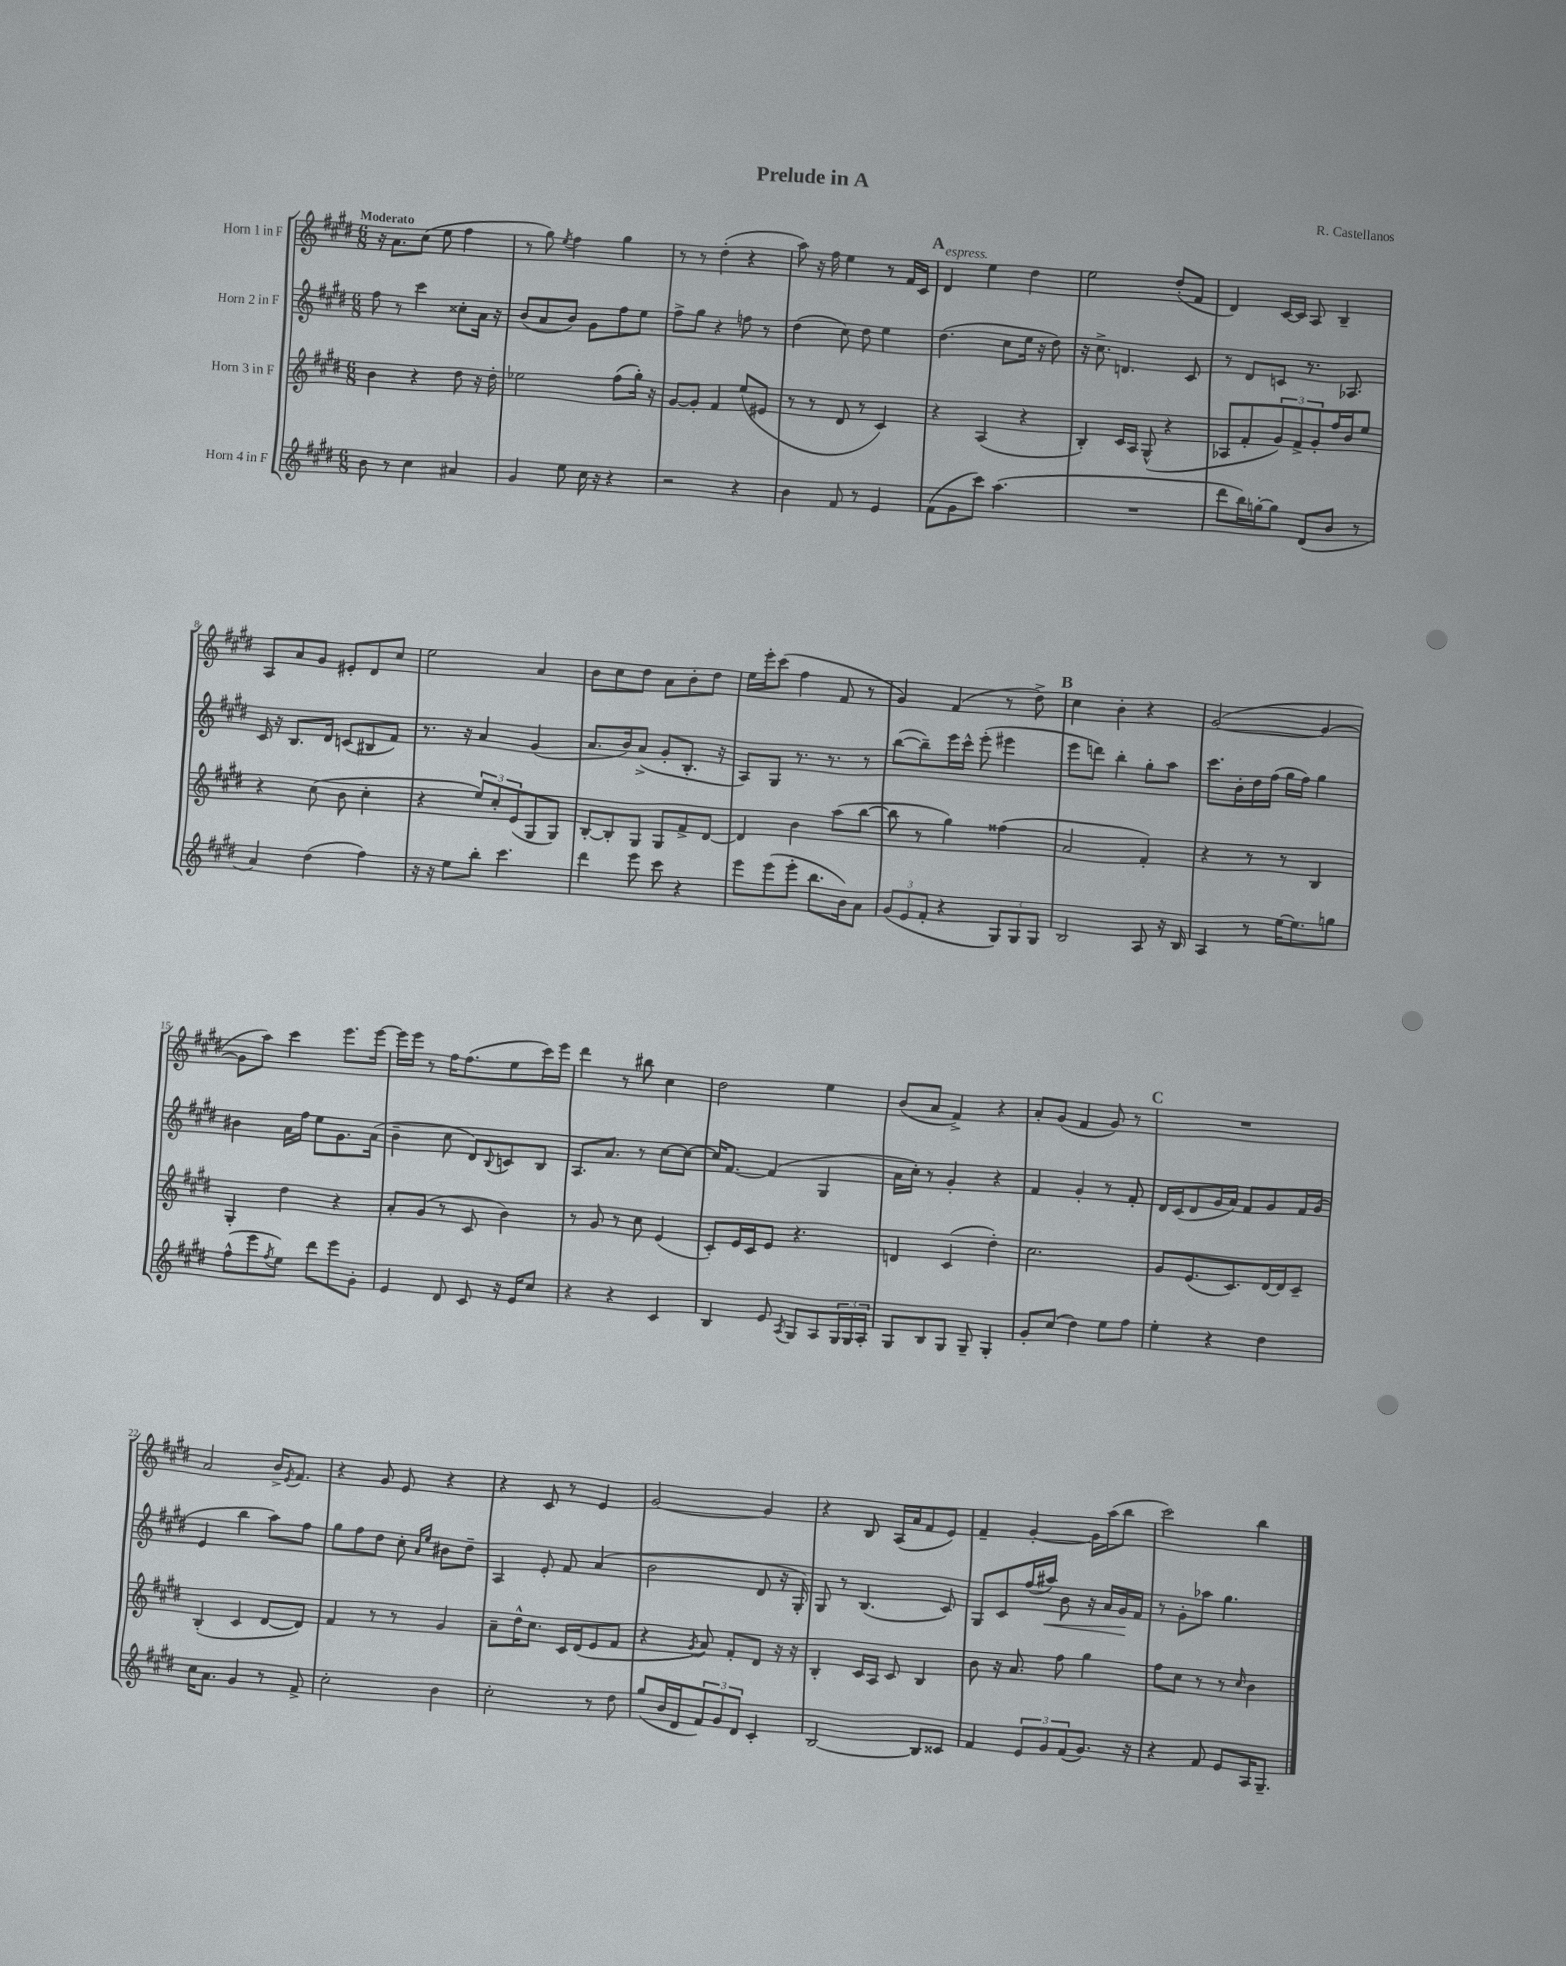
\header { title = "Prelude in A" composer = "R. Castellanos" }
<<
\new StaffGroup <<
\new Staff = "s0" \with { instrumentName = "Horn 1 in F" } {
    \clef treble \key e \major \numericTimeSignature \time 6/8 \tempo "Moderato"
    r16 a'8. cis''8( e''8 fis''4 |
    r8 gis''8) \acciaccatura { e''8 } fis''4 gis''4 |
    r8 r8 dis''4-.( r4 |
    a''8) r16 fis''16 e''4 r8 fis'16 cis'16 |
    \mark \markup { \bold "A" } dis'4^\markup { \italic "espress." } e''4 dis''4 |
    e''2 dis''8-.( fis'8 |
    dis'4) cis'16~ cis'16 a8 b4-- |
    a8 a'8 gis'8 eis'8-. dis'8 cis''8 |
    e''2 a'4 |
    b'8 cis''8 dis''8 a'8 b'8-. dis''8 |
    e''16 e'''16-. cis'''8( fis''4 fis'8 r8 |
    gis'4) fis'4( r8 dis''8->) |
    \mark \markup { \bold "B" } cis''4 b'4-. r4 |
    gis'2~( gis'4~ |
    gis'8 a''8) cis'''4 e'''8. e'''16~ |
    e'''16 e'''16 r8 fis''16 fis''8.( e''8 cis'''16) e'''16 |
    dis'''4 r8 bis''8 cis''4 |
    dis''2 e''4 |
    b'8( a'8 fis'4->) r4 |
    a'8-. gis'8( fis'4 gis'8) r8 |
    \mark \markup { \bold "C" } R2. |
    a'2 b'16-> \acciaccatura { e'8 } fis'8. |
    r4 gis'8 e'8 r4 |
    r4 cis'8 r8 e'4 |
    gis'2~ gis'4 |
    r4 b8 a16( a'16 fis'8 e'8) |
    fis'4-- gis'4~-. gis'16 a''16( b''8 |
    cis'''2) b''4 \bar "|." |
}
\new Staff = "s1" \with { instrumentName = "Horn 2 in F" } {
    \clef treble \key e \major \numericTimeSignature \time 6/8
    fis''8 r8 cis'''4 cisis''8-. a'16 r16 |
    b'8( a'8 b'8) gis'8 fis''8 e''8 |
    fis''8-> gis''8 r4 f''8 r8 |
    dis''4( cis''8) dis''8 e''4 |
    \mark \markup { \bold "A" } dis''4.( cis''8 e''16 r16 dis''8) |
    r16 cis''8.-> d'4. cis'8 |
    r8 dis'8 c'8 r8. aes8. |
    cis'16 r16 b8. dis'16 c'8( bis8 fis'8) |
    r8. r16 a'4 gis'4( |
    a'8. b'16) a'8->( gis'8-. b8.-. r16 |
    a8) gis8 r8. r8. r8 |
    b''8~( b''8--) e'''16 cis'''16-^ e'''8-.( eis'''4 |
    \mark \markup { \bold "B" } e'''8 d'''8) b''4-. gis''8-. a''8 |
    cis'''8. b'16-. dis''16 fis''16( gis''16 fis''16) gis''4 |
    bis'4 a'16 fis''16 e''8 gis'8. a'16( |
    b'4-- cis''8 dis'8) \appoggiatura { b8 } c'8 b8 |
    a8. a'8. r8 cis''8~ cis''8~ |
    cis''16 fis'8.~ fis'4( gis4 |
    a'16 cis''16-.) r8 gis'4-. r4 |
    fis'4 gis'4-. r8 fis'8-. |
    \mark \markup { \bold "C" } dis'16 cis'16( dis'8 gis'16 a'16) fis'8 gis'8 fis'16 gis'16( |
    e'4 b''4 a''8) fis''8 |
    gis''8 fis''8 dis''8 cis''8-. \grace { a'16 e''16 } bis'8 dis''8-- |
    a4 e'8-. fis'8 a'4( |
    b'2 dis'8 r16 gis16-.) |
    gis8 r8 b4.( cis'8) |
    gis8 cis'8 fis''16( ais''16\<) b'8 r16 a'16 gis'16\! fis'16 |
    r8 gis'8-. aes''8 gis''4. \bar "|." |
}
\new Staff = "s2" \with { instrumentName = "Horn 3 in F" } {
    \clef treble \key e \major \numericTimeSignature \time 6/8
    b'4 r4 dis''8 r16 dis''16-. |
    ees''2 fis''8( gis''16-.) r16 |
    gis'8~ gis'8-. fis'4 e''8( eis'8 |
    r8 r8 dis'8 r8 cis'4) |
    \mark \markup { \bold "A" } r4 a4( r4 |
    b4-.) cis'16 a16 gis8-^( r4 |
    aes8 fis'8-. \tuplet 3/2 { gis'8) fis'8-> gis'8-. } fis''16 b'16 e''8 |
    r4 cis''8( b'8 cis''4-. |
    r4 \tuplet 3/2 { e''8) cis''8-. e'8( } gis8 gis8) |
    b8~-. b8-. gis8 gis8 fis'8-> dis'8~ |
    dis'4 b'4 a''8( b''8~ |
    b''8 r8 gis''4) fisis''4( |
    \mark \markup { \bold "B" } a'2 fis'4-.) |
    r4 r8 r8 b4 |
    gis4-. dis''4 r4 |
    a'8-. gis'8( r8 cis'8 b'4) |
    r8 gis'8 r8 cis''8 e'4( |
    cis'8-.) e'16 cis'16 e'8 r4. |
    d'4 cis'4( dis''4-.) |
    cis''2. |
    \mark \markup { \bold "C" } gis'8 e'8.( cis'8.) dis'16~ dis'16 cis'8-- |
    b4-.( cis'4 dis'8~ dis'8) |
    fis'4 r8 r8 gis'4 |
    a'8-- dis''16-^ cis''8. cis'16 dis'16( e'8 fis'8 |
    r4 \acciaccatura { gis'8 } a'8) fis'8-. dis'8 r16 r16 |
    b4-. cis'16 a16 cis'8 b4 |
    b'8 r16 a'8. fis''8 gis''4 |
    fis''8 cis''8 r8 r8 \grace { cis''16 } b'4 \bar "|." |
}
\new Staff = "s3" \with { instrumentName = "Horn 4 in F" } {
    \clef treble \key e \major \numericTimeSignature \time 6/8
    b'8 r8 cis''4 ais'4 |
    gis'4 e''8 cis''16 r16 r4 |
    r2 r4 |
    b'4 fis'8 r8 e'4 |
    \mark \markup { \bold "A" } fis'8( gis'8 cis'''8) a''4.( |
    R2. |
    dis'''8 b''16) g''16~-. g''8 dis'8( b'8 r8 |
    a'4) dis''4( fis''4) |
    r16 r16 e''8 b''8-. cis'''4. |
    dis'''4 e'''8 cis'''8 r4 |
    e'''8 e'''8( e'''8-. b''8. b'16) a'8 |
    \tuplet 3/2 { gis'8( e'8 fis'8-. } r4 \tuplet 3/2 { gis8) gis8 gis8 } |
    \mark \markup { \bold "B" } b2 a8 r16 b16 |
    a4 r8 e''16~ e''8. g''8 |
    fis''8-^( e'''8 \acciaccatura { fis''8 } e''8) dis'''8 e'''8 gis'8-. |
    e'4 dis'8 cis'8 r16 e'16 cis''8 |
    r4 r4 cis'4 |
    b4 e'8 \acciaccatura { a8 } gis8 a8 \tuplet 3/2 { gis16 gis16 a16-. } |
    gis8 b8 gis8 gis8-- gis4-. |
    gis'8-. cis''8( dis''4) e''8 fis''8 |
    \mark \markup { \bold "C" } e''4-. r4 dis''4 |
    cis''16 a'8. gis'4 r8 fis'8-> |
    cis''2-. b'4 |
    cis''2-. r8 dis''8 |
    gis''8( b'16 dis'16 \tuplet 3/2 { fis'8) gis'8 dis'8 } cis'4-. |
    b2~ b8 cisis'8 |
    fis'4 \tuplet 3/2 { e'8 gis'8 fis'8( } gis'8.) r16 |
    r4 fis'8 e'8 a16 gis8.-- \bar "|." |
}
>>
>>
